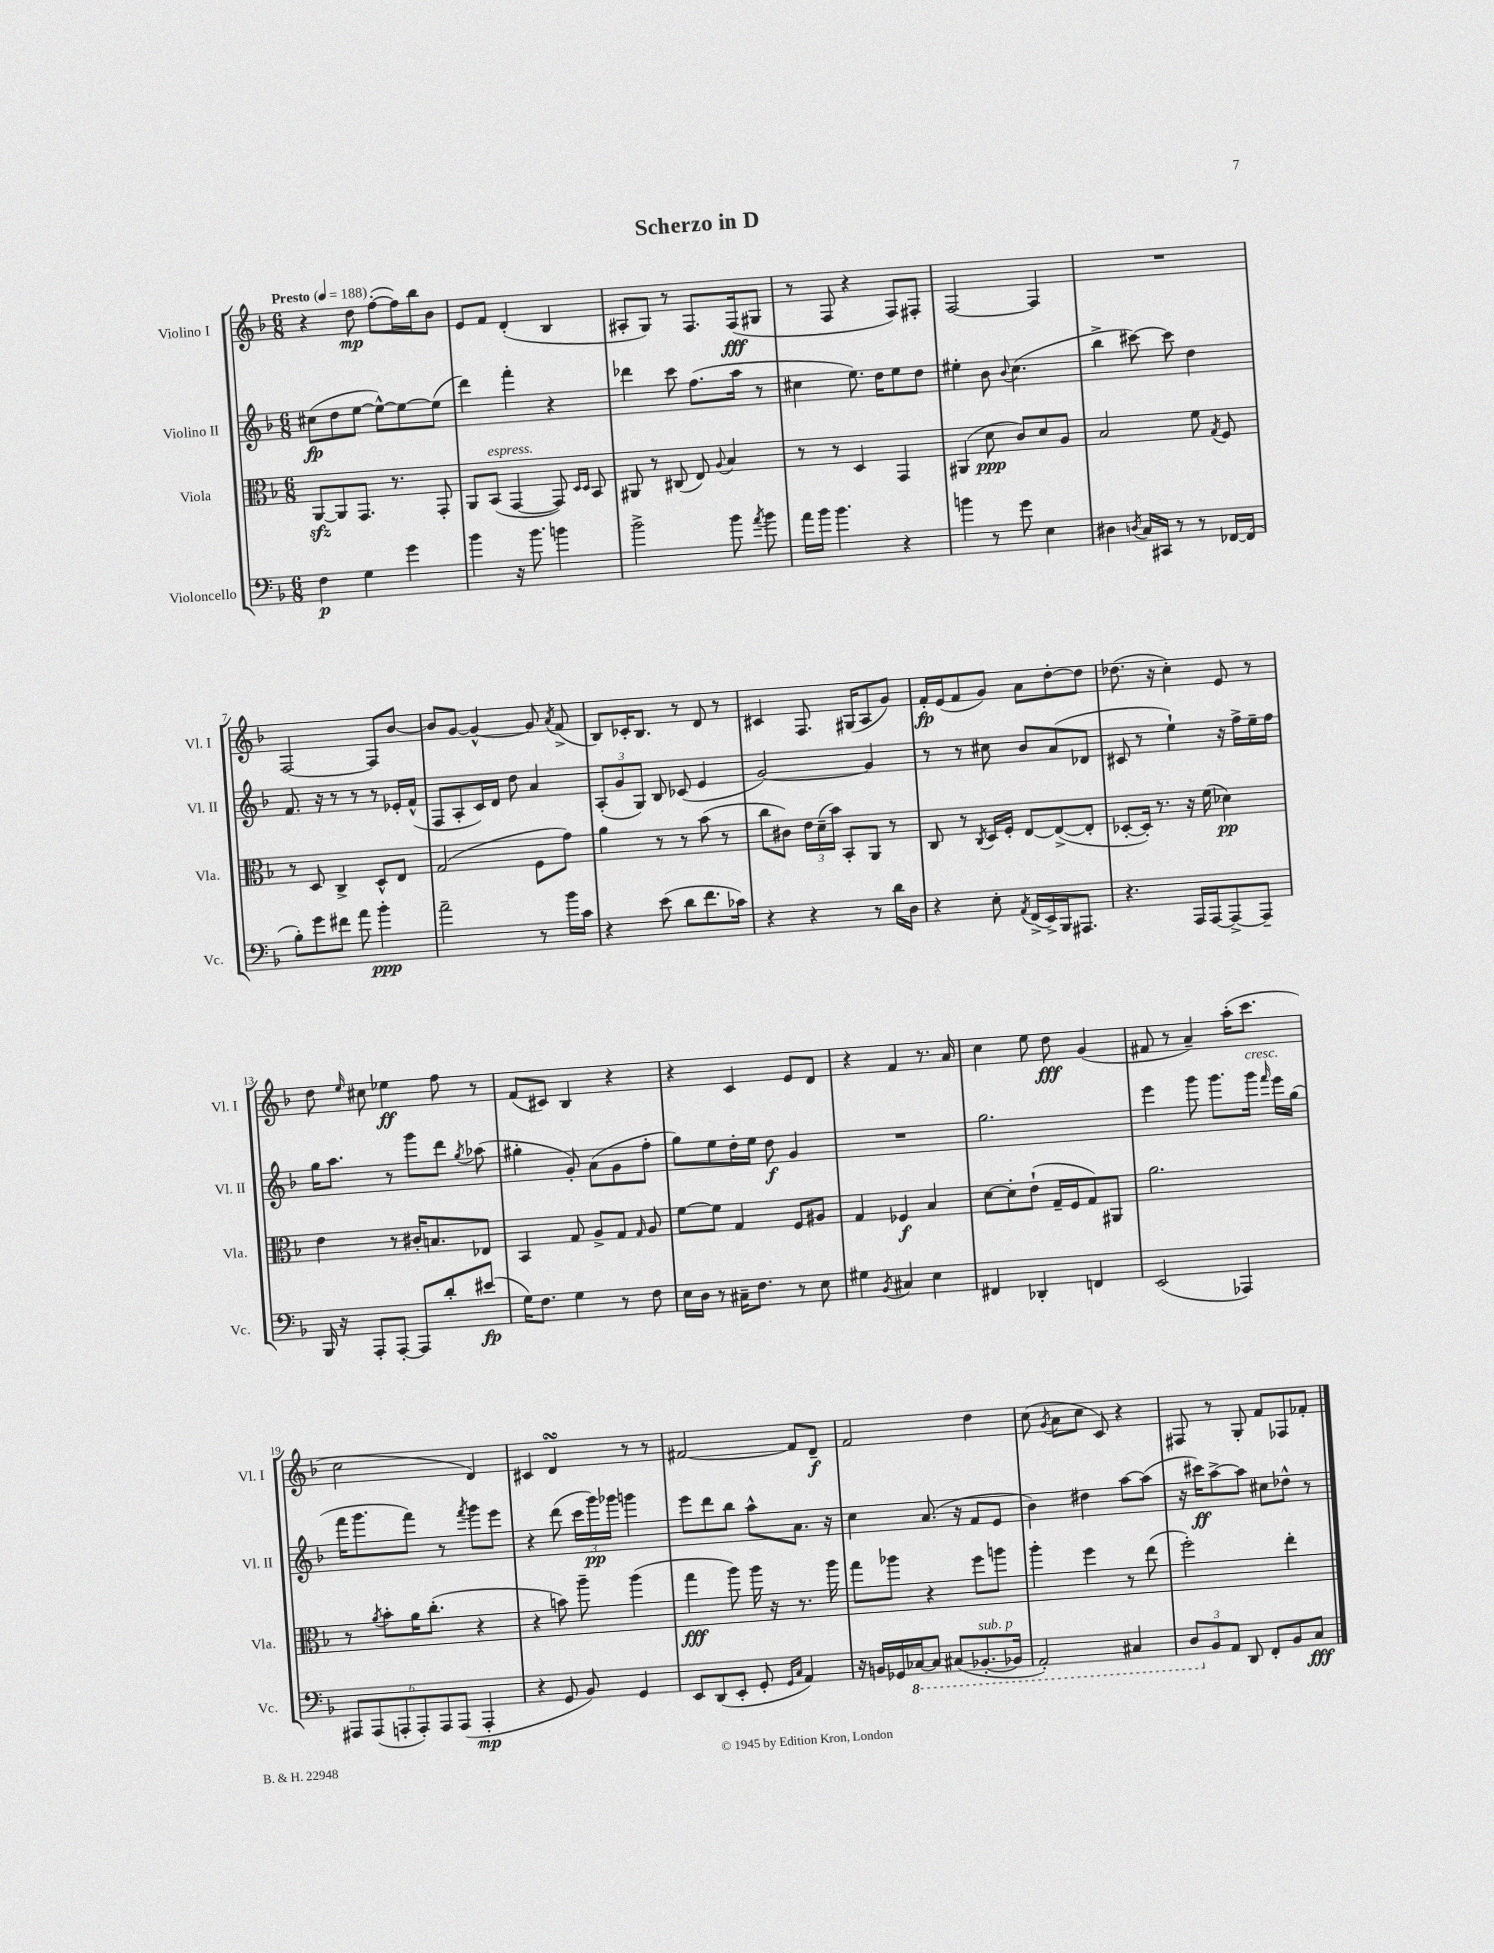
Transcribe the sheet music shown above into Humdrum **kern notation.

**kern	**dynam	**kern	**dynam	**kern	**dynam	**kern	**dynam
*part4	*part4	*part3	*part3	*part2	*part2	*part1	*part1
*staff4	*staff4	*staff3	*staff3	*staff2	*staff2	*staff1	*staff1
*I"Violoncello	*	*I"Viola	*	*I"Violino II	*	*I"Violino I	*
*I'Vc.	*	*I'Vla.	*	*I'Vl. II	*	*I'Vl. I	*
*clefF4	*	*clefC3	*	*clefG2	*	*clefG2	*
*k[b-]	*	*k[b-]	*	*k[b-]	*	*k[b-]	*
*M6/8	*	*M6/8	*	*M6/8	*	*M6/8	*
*MM188	*	*MM188	*	*MM188	*	*MM188	*
=1	=1	=1	=1	=1	=1	=1	=1
!	!	!	!	!	!	!LO:TX:a:B:t=Presto	!
4F\	p	[8AAzz/L	.	(8cc#X\L	fp	4r	.
.	.	8AA/]	.	8dd\	.	.	.
4G\	.	8.GG/J	.	[8ee\J	.	8dd\	mp
.	.	.	.	8ee^^\L_)	.	([8ff'\L	.
.	.	8.r	.	.	.	.	.
4g\	.	.	.	8ee\_	.	16ff\L])	.
.	.	.	.	.	.	16bb-\J	.
.	.	8GG'/	.	(8ee\J]	.	8b-\J	.
=2	=2	=2	=2	=2	=2	=2	=2
4b-\	.	8AA/L	.	4ddd\)	.	8e/L	.
!	!	!LO:TX:a:i:t=espress.	!	!	!	!	!
.	.	(8BB-/J	.	.	.	8f/J	.
16r	.	[4GG/	.	4fff'\	.	(4d'/	.
8.b-\	.	.	.	.	.	.	.
4bn\	.	8GG/])	.	4r	.	4B-/	.
.	.	16qqD/LL	.	.	.	.	.
.	.	16qqD/JJ	.	.	.	.	.
.	.	8BB-/	.	.	.	.	.
=3	=3	=3	=3	=3	=3	=3	=3
2b-^\	.	8AA#X/	.	4ddd-X\	.	8A#X'/L	.
.	.	8r	.	.	.	8G/J)	.
.	.	(8C#X/	.	8ccc\	.	8r	.
.	.	8E/)	.	(8.ff\L	.	8.F/L	.
.	.	8qqA/	.	.	.	.	.
8b-\	.	4B-/	.	.	.	.	.
.	.	.	.	16aa\Jk	.	(16F/k	fff
8qa/	.	.	.	.	.	.	.
8b-\	.	.	.	8r	.	8G#X/J	.
=4	=4	=4	=4	=4	=4	=4	=4
16a\LL	.	8r	.	4cc#X\	.	8r	.
16b-\JJ	.	.	.	.	.	.	.
4.b-\	.	8r	.	.	.	8F/	.
.	.	4D/	.	8.ee\)	.	4r	.
.	.	.	.	16dd\KL	.	.	.
4r	.	4GG/	.	8ee\	.	8F/L)	.
.	.	.	.	8dd\J	.	8F#X'/J	.
=5	=5	=5	=5	=5	=5	=5	=5
4bn\	.	(4AA#X/	.	4ee#X'\	.	[2F/	.
8r	.	8d\	ppp	8b-\	.	.	.
.	.	.	.	8qqb-/	.	.	.
8g\	.	8c/L)	.	(4.cc\	.	.	.
4E\	.	8d/	.	.	.	4F/]	.
.	.	8A/J	.	.	.	.	.
=6	=6	=6	=6	=6	=6	=6	=6
4D#X\	.	2B-/	.	4bb-^\	.	2.r	.
8qDn/	.	.	.	.	.	.	.
16C/LL	.	.	.	[8ccc#X\)	.	.	.
16CC#X/JJ	.	.	.	.	.	.	.
8r	.	.	.	8ccc#\]	.	.	.
8r	.	8f\	.	4dd\	.	.	.
.	.	8qG/	.	.	.	.	.
[16FF-X/LL	.	8F/	.	.	.	.	.
(16FF-/JJ]	.	.	.	.	.	.	.
!!LO:LB:g=z
=7	=7	=7	=7	=7	=7	=7	=7
8B-'\L)	.	8r	.	8.f/	.	[2F/	.
8g\	.	8D/	.	.	.	.	.
.	.	.	.	16r	.	.	.
8f#X\J	.	4C^/	.	8r	.	.	.
8a\	.	.	.	8r	.	.	.
4b-'\	ppp	8D^^/L	.	8r	.	8F/L]	.
.	.	8E/J	.	16e-X'/LL	.	[8b-/J	.
.	.	.	.	(16f^^/JJ	.	.	.
=8	=8	=8	=8	=8	=8	=8	=8
2a~\	.	(2G/	.	8F/L	.	8b-/L]	.
.	.	.	.	8A'/	.	[8g/J	.
.	.	.	.	16c/L)	.	4g^^/_	.
.	.	.	.	16d/JJ	.	.	.
.	.	.	.	8dd\	.	.	.
8r	.	8F\L	.	4a/	.	8g/]	.
.	.	.	.	.	.	8qa/	.
16b-\LL	.	8g\J)	.	.	.	(8f^/	.
16c\JJ	.	.	.	.	.	.	.
=9	=9	=9	=9	=9	=9	=9	=9
4r	.	4a\	.	(12A'/L	.	8B-/L)	.
.	.	.	.	12g/	.	.	.
.	.	.	.	.	.	16c-X'/K	.
.	.	.	.	12G/J)	.	.	.
.	.	.	.	.	.	8.B-/J	.
(8e\	.	8r	.	8B-/	.	.	.
8d\L	.	8r	.	(8c-X/	.	8r	.
8.f\	.	(8b-\	.	4e/	.	8d/	.
.	.	8r	.	.	.	8r	.
16c-X\Jk)	.	.	.	.	.	.	.
=10	=10	=10	=10	=10	=10	=10	=10
4r	.	8cc\L	.	[2g/)	.	4c#X/	.
.	.	8c#X\J)	.	.	.	.	.
4r	.	24e\LL	.	.	.	8.F/	.
.	.	(24d~\	.	.	.	.	.
.	.	24b-\JJ)	.	.	.	.	.
.	.	8BB-'/L	.	.	.	.	.
.	.	.	.	.	.	(16G#X/KL	.
8r	.	8AA/J	.	4g/]	.	8A/	.
16d\LL	.	8r	.	.	.	8g/J)	.
16D\JJ	.	.	.	.	.	.	.
=11	=11	=11	=11	=11	=11	=11	=11
4r	.	8C/	.	8r	.	16f'/LL	fp
.	.	.	.	.	.	(16e/J	.
.	.	8r	.	8r	.	8f/	.
.	.	8qC/	.	.	.	.	.
8E'\	.	16D/LL	.	8cc#X\	.	8g/J)	.
.	.	16F'/JJ	.	.	.	.	.
8qAA/	.	.	.	.	.	.	.
(16FF^/LL	.	[8E/L	.	8b-/L	.	8a\L	.
16EE^/)	.	.	.	.	.	.	.
16BBB-/J	.	(8E^/_	.	(8a/	.	[8dd'\	.
8.AAA#X/J	.	.	.	.	.	.	.
.	.	8E'/J]	.	8d-X/J	.	8dd\J]	.
=12	=12	=12	=12	=12	=12	=12	=12
4.r	.	[8D-X'/L	.	8c#X/	.	(8.dd-X\	.
.	.	16D-'/Jk])	.	8r	.	.	.
.	.	8.r	.	.	.	16r	.
.	.	.	.	4ee`\)	.	4cc'\)	.
16AAA/LL	.	16r	.	.	.	.	.
[16AAA/J	.	(16f\	.	.	.	.	.
8AAA^/_	.	4d-X\)	pp	16r	.	8e/	.
.	.	.	.	16ff^\LL	.	.	.
8AAA~/J]	.	.	.	16ee~\	.	8r	.
.	.	.	.	16ff\JJ	.	.	.
!!LO:LB:g=z
=13	=13	=13	=13	=13	=13	=13	=13
16BBB-/	.	4e\	.	16gg\KL	.	8dd\	.
16r	.	.	.	8.aa\J	.	.	.
.	.	.	.	.	.	16qqee/	.
8AAA'/L	.	.	.	.	.	8cc#X\	.
[8AAA'/J	.	8r	.	8r	.	4ee-X\	ff
8AAA/L]	.	16c#X'/KL	.	8ggg\L	.	.	.
.	.	8.Bn/	.	.	.	.	.
8d'/	.	.	.	8ddd\J	.	8ff\	.
.	.	.	.	8qgg/	.	.	.
(8e#X/J	fp	8E-X/J	.	(8aa-X\	.	8r	.
=14	=14	=14	=14	=14	=14	=14	=14
16G\KL)	.	4BB-/	.	4gg#X'\	.	(8f/L	.
8.F\J	.	.	.	.	.	.	.
.	.	.	.	.	.	8c#X/J)	.
4G\	.	8G/	.	8g'/)	.	4B-/	.
.	.	8A^/L	.	(8a\L	.	.	.
8r	.	8G/J	.	8g\	.	4r	.
.	.	16qqG/	.	.	.	.	.
8F\	.	8A/	.	8ff'\J	.	.	.
=15	=15	=15	=15	=15	=15	=15	=15
16E\LL	.	[8f\L	.	8gg\L)	.	4r	.
16D\JJ	.	.	.	.	.	.	.
8r	.	8f\J]	.	8ee\	.	.	.
16C#X~\KL	.	4G/	.	16dd'\L	.	4c/	.
8.F\J	.	.	.	16ee\JJ	.	.	.
.	.	.	.	8dd\	f	.	.
8r	.	8F/L	.	4g/	.	8e/L	.
8E\	.	8A#X/J	.	.	.	8d/J	.
=16	=16	=16	=16	=16	=16	=16	=16
4G#X\	.	4G/	.	2.r	.	4r	.
8qBB-/	.	.	.	.	.	.	.
4C#X/	.	4F-X/	f	.	.	4f/	.
4E\	.	4B-/	.	.	.	8.r	.
.	.	.	.	.	.	16a/	.
=17	=17	=17	=17	=17	=17	=17	=17
4FF#X/	.	[8d\L	.	2.gg\	.	4cc\	.
.	.	8d'\]	.	.	.	.	.
4DD-X'/	.	(8e`\J	.	.	.	8ee\	.
.	.	16G~/LL	.	.	.	8dd\	fff
.	.	16F/J	.	.	.	.	.
4FFn/	.	8G/)	.	.	.	(4g/	.
.	.	8AA#X/J	.	.	.	.	.
=18	=18	=18	=18	=18	=18	=18	=18
(2EE/	.	2.a\	.	4eee\	.	8f#X/	.
.	.	.	.	.	.	8r	.
.	.	.	.	8ggg\	.	4a~/)	.
.	.	.	.	8.ggg\L	.	.	.
4AAA-X/)	.	.	.	.	.	(16aa'\KL	.
!	!	!	!	!LO:TX:a:i:t=cresc.	!	!	!
.	.	.	.	16ggg\Jk	.	8.ccc\J	.
.	.	.	.	16qqfff/	.	.	.
.	.	.	.	16eee\LL	.	.	.
.	.	.	.	(16gg\JJ	.	.	.
!!LO:LB:g=z
=19	=19	=19	=19	=19	=19	=19	=19
12AAA#X/L	.	8r	.	16fff\KL	.	2cc\	.
.	.	.	.	8.ggg\	.	.	.
(12AAA#/	.	.	.	.	.	.	.
.	.	8qa/	.	.	.	.	.
.	.	8b-'\L	.	.	.	.	.
12AAAn'/	.	.	.	.	.	.	.
12AAA'/)	.	16a\K	.	8fff\J)	.	.	.
.	.	(8.cc'\J	.	.	.	.	.
12AAA/	.	.	.	.	.	.	.
.	.	.	.	8r	.	.	.
(12AAA/J	.	.	.	.	.	.	.
.	.	.	.	8qfff/	.	.	.
4AAA'/	mp	4r	.	8ggg\L	.	4d/)	.
.	.	.	.	8eee\J	.	.	.
=20	=20	=20	=20	=20	=20	=20	=20
4r	.	4r	.	4r	.	4c#X/	.
8GG/	.	8bn\)	.	(8ddd\	.	4dsSSS/	.
8BB-/)	.	8aa~\	.	24ccc\LL	.	.	.
.	.	.	.	24ggg\)	pp	.	.
.	.	.	.	24ggg-X\JJ	.	.	.
4GG/	.	(4aa\	.	4gggn\	.	8r	.
.	.	.	.	.	.	8r	.
=21	=21	=21	=21	=21	=21	=21	=21
8EE/L	.	4gg\	fff	8eee\L	.	[2f#X/	.
(8DD/	.	.	.	8ddd\	.	.	.
8EE'/J	.	8aa\)	.	8bb-\J	.	.	.
8GG'/	.	16aa\	.	8aa^^\L	.	.	.
.	.	16r	.	.	.	.	.
16qqGG/LL	.	.	.	.	.	.	.
16qqC/JJ	.	.	.	.	.	.	.
4AA/)	.	8.r	.	8.a\J	.	8f#/L]	.
.	.	.	.	.	.	8d~/J	f
.	.	16aa\	.	16r	.	.	.
=22	=22	=22	=22	=22	=22	=22	=22
16r	.	8gg\L	.	4cc\	.	2f/	.
16BBn/LL	.	.	.	.	.	.	.
16GG-X/	.	8aa-X\J	.	.	.	.	.
*8ba	*	*	*	*	*	*	*
[16CC-X/J	.	.	.	.	.	.	.
8CC-/J]	.	4r	.	(8.a/	.	.	.
(8CC#X/L	.	.	.	.	.	.	.
.	.	.	.	16r	.	.	.
!LO:TX:a:i:t=sub. p	!	!	!	!	!	!	!
[8.BBB-X'/	.	8ff\L	.	8f/L	.	4dd\	.
.	.	8aan\J	.	8e/J	.	.	.
16BBB-X/Jk]	.	.	.	.	.	.	.
=23	=23	=23	=23	=23	=23	=23	=23
2AAA'/)	.	4aa'\	.	4b-\)	.	(8cc\	.
.	.	.	.	.	.	8qg/	.
.	.	.	.	.	.	8a\L	.
.	.	4ff\	.	4dd#X\	.	8cc\J	.
.	.	.	.	.	.	8c/)	.
4CC#X/	.	8r	.	[8aa\L	.	4r	.
.	.	(8ee\	.	(8aa\J]	.	.	.
=24	=24	=24	=24	=24	=24	=24	=24
12DD/L	.	2ff'\)	.	16r	.	8F#X/	.
.	.	.	.	16ccc#X\KL)	ff	.	.
*X8ba	*	*	*	*	*	*	*
12BB-/	.	.	.	.	.	.	.
.	.	.	.	[8aa^\	.	8r	.
12AA/J	.	.	.	.	.	.	.
8DD/	.	.	.	8aa\J]	.	8G'/	.
8FF'/L	.	.	.	8cc#X\L	.	8f/L	.
8BB-/	.	4ee'\	.	8dd-X^^\J	.	8F-X/	.
8C/J	fff	.	.	8r	.	8f-X'/J	.
==	==	==	==	==	==	==	==
*-	*-	*-	*-	*-	*-	*-	*-
